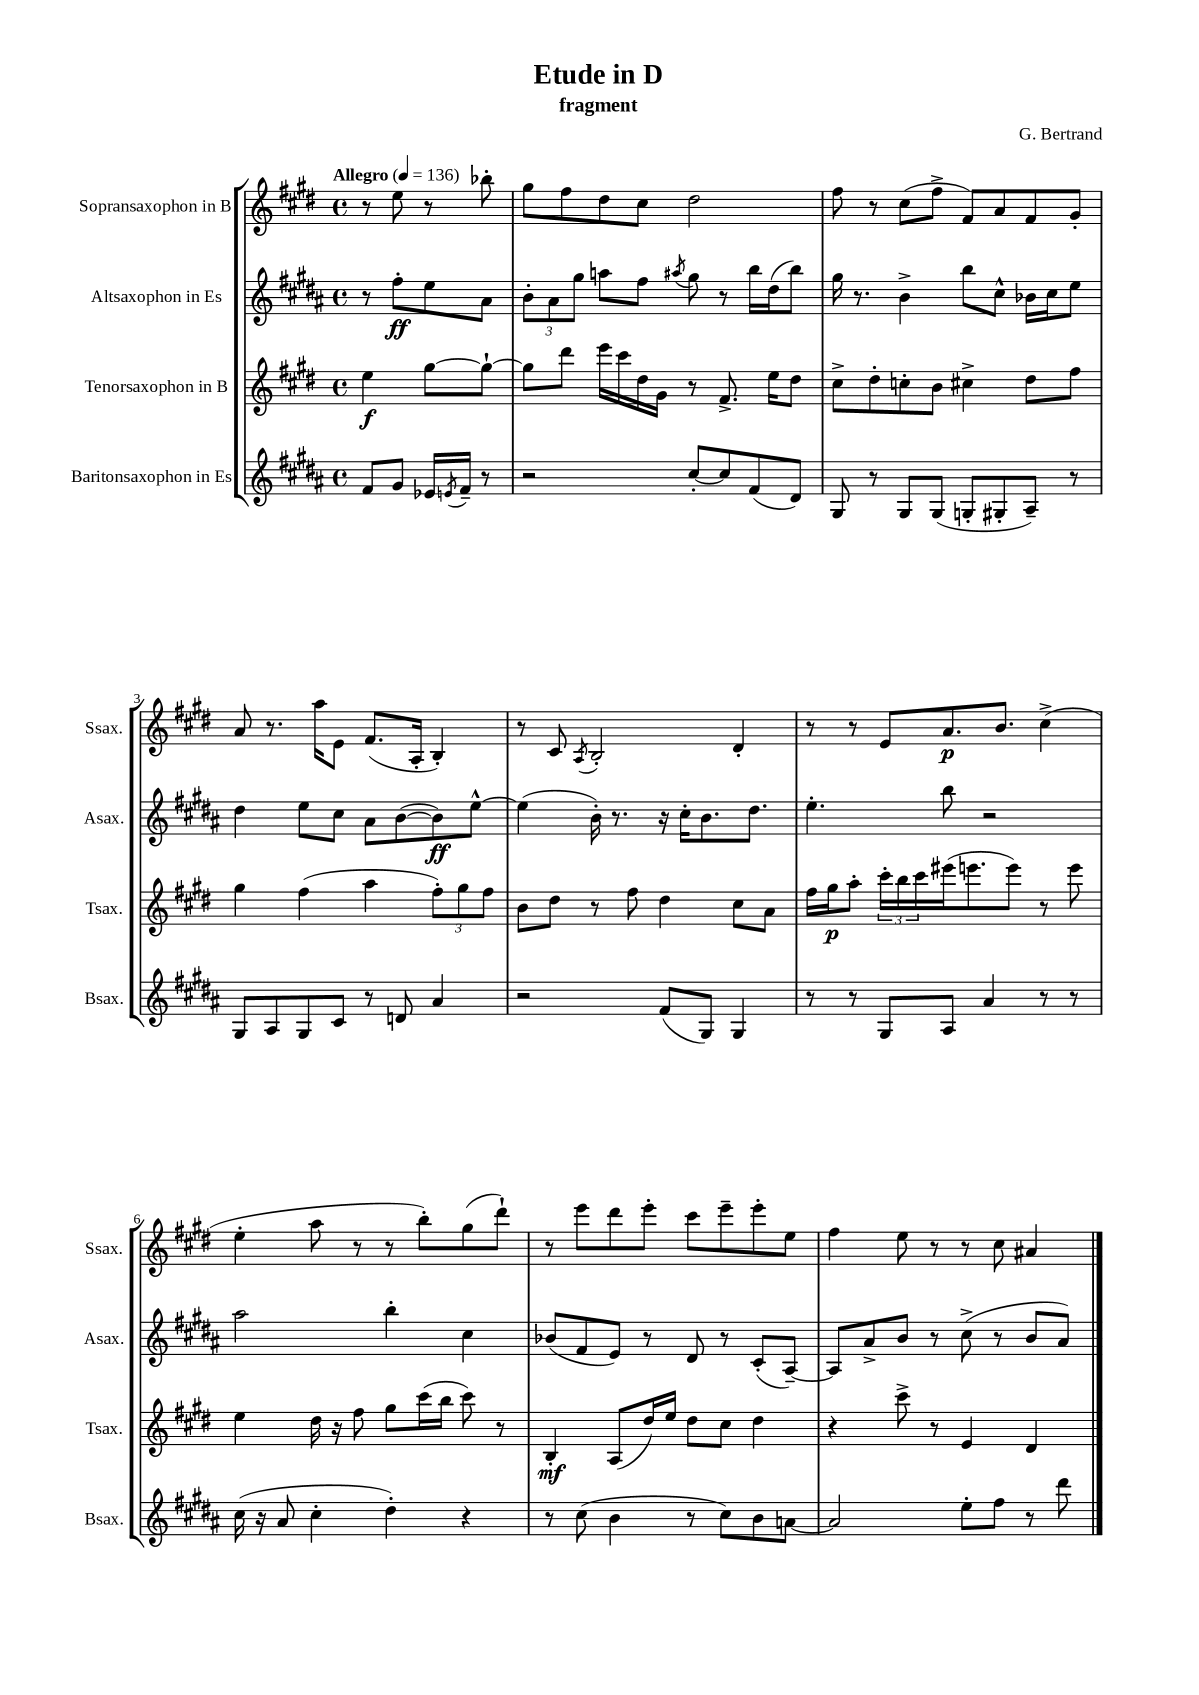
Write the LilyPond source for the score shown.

\header { title = "Etude in D" composer = "G. Bertrand" subtitle = "fragment" }
<<
\new StaffGroup <<
\new Staff = "s0" \with { instrumentName = "Sopransaxophon in B" shortInstrumentName = "Ssax." } {
    \clef treble \key e \major \defaultTimeSignature \time 4/4 \partial 2 \tempo "Allegro" 4 = 136
    r8 e''8 r8 bes''8-. |
    gis''8 fis''8 dis''8 cis''8 dis''2 |
    fis''8 r8 cis''8( fis''8-> fis'8) a'8 fis'8 gis'8-. |
    a'8 r8. a''16 e'8 fis'8.( a16-. b4-.) |
    r8 cis'8 \acciaccatura { a8 } b2-. dis'4-. |
    r8 r8 e'8 a'8.\p b'8. cis''4->( |
    e''4-. a''8 r8 r8 b''8-.) gis''8( dis'''8-!) |
    r8 e'''8 dis'''8 e'''8-. cis'''8 e'''8-- e'''8-. e''8 |
    fis''4 e''8 r8 r8 cis''8 ais'4 \bar "|." |
}
\new Staff = "s1" \with { instrumentName = "Altsaxophon in Es" shortInstrumentName = "Asax." } {
    \clef treble \key b \major \defaultTimeSignature \time 4/4 \partial 2
    r8 fis''8-.\ff e''8 ais'8 |
    \tuplet 3/2 { b'8-. ais'8 gis''8 } a''8 fis''8 \acciaccatura { ais''8 } gis''8 r8 b''16 dis''16( b''8) |
    gis''16 r8. b'4-> b''8 cis''8-^ bes'16 cis''16 e''8 |
    dis''4 e''8 cis''8 ais'8 b'8~( b'8\ff) e''8~-^ |
    e''4( b'16-.) r8. r16 cis''16-. b'8. dis''8. |
    e''4.-. b''8 r2 |
    ais''2 b''4-. cis''4 |
    bes'8( fis'8 e'8) r8 dis'8 r8 cis'8-.( ais8~--) |
    ais8 ais'8-> b'8 r8 cis''8->( r8 b'8 ais'8) \bar "|." |
}
\new Staff = "s2" \with { instrumentName = "Tenorsaxophon in B" shortInstrumentName = "Tsax." } {
    \clef treble \key e \major \defaultTimeSignature \time 4/4 \partial 2
    e''4\f gis''8~ gis''8~-! |
    gis''8 dis'''8 e'''16 cis'''16 dis''16 gis'16 r8 fis'8.-> e''16 dis''8 |
    cis''8-> dis''8-. c''8-. b'8 cis''4-> dis''8 fis''8 |
    gis''4 fis''4( a''4 \tuplet 3/2 { fis''8-.) gis''8 fis''8 } |
    b'8 dis''8 r8 fis''8 dis''4 cis''8 a'8 |
    fis''16 gis''16\p a''8-. \tuplet 3/2 { cis'''16-. b''16 cis'''16 } eis'''16( e'''8. e'''8) r8 e'''8 |
    e''4 dis''16 r16 fis''8 gis''8 cis'''16( b''16 cis'''8) r8 |
    b4-.\mf a8( dis''16) e''16 dis''8 cis''8 dis''4 |
    r4 cis'''8-> r8 e'4 dis'4 \bar "|." |
}
\new Staff = "s3" \with { instrumentName = "Baritonsaxophon in Es" shortInstrumentName = "Bsax." } {
    \clef treble \key b \major \defaultTimeSignature \time 4/4 \partial 2
    fis'8 gis'8 ees'16 \acciaccatura { e'8 } fis'16-- r8 |
    r2 cis''8~-. cis''8 fis'8( dis'8) |
    gis8 r8 gis8 gis8( g8-. gis8-. ais8--) r8 |
    gis8 ais8 gis8 cis'8 r8 d'8 ais'4 |
    r2 fis'8( gis8) gis4 |
    r8 r8 gis8 ais8 ais'4 r8 r8 |
    cis''16( r16 ais'8 cis''4-. dis''4-.) r4 |
    r8 cis''8( b'4 r8 cis''8) b'8 a'8~ |
    a'2 e''8-. fis''8 r8 dis'''8 \bar "|." |
}
>>
>>
